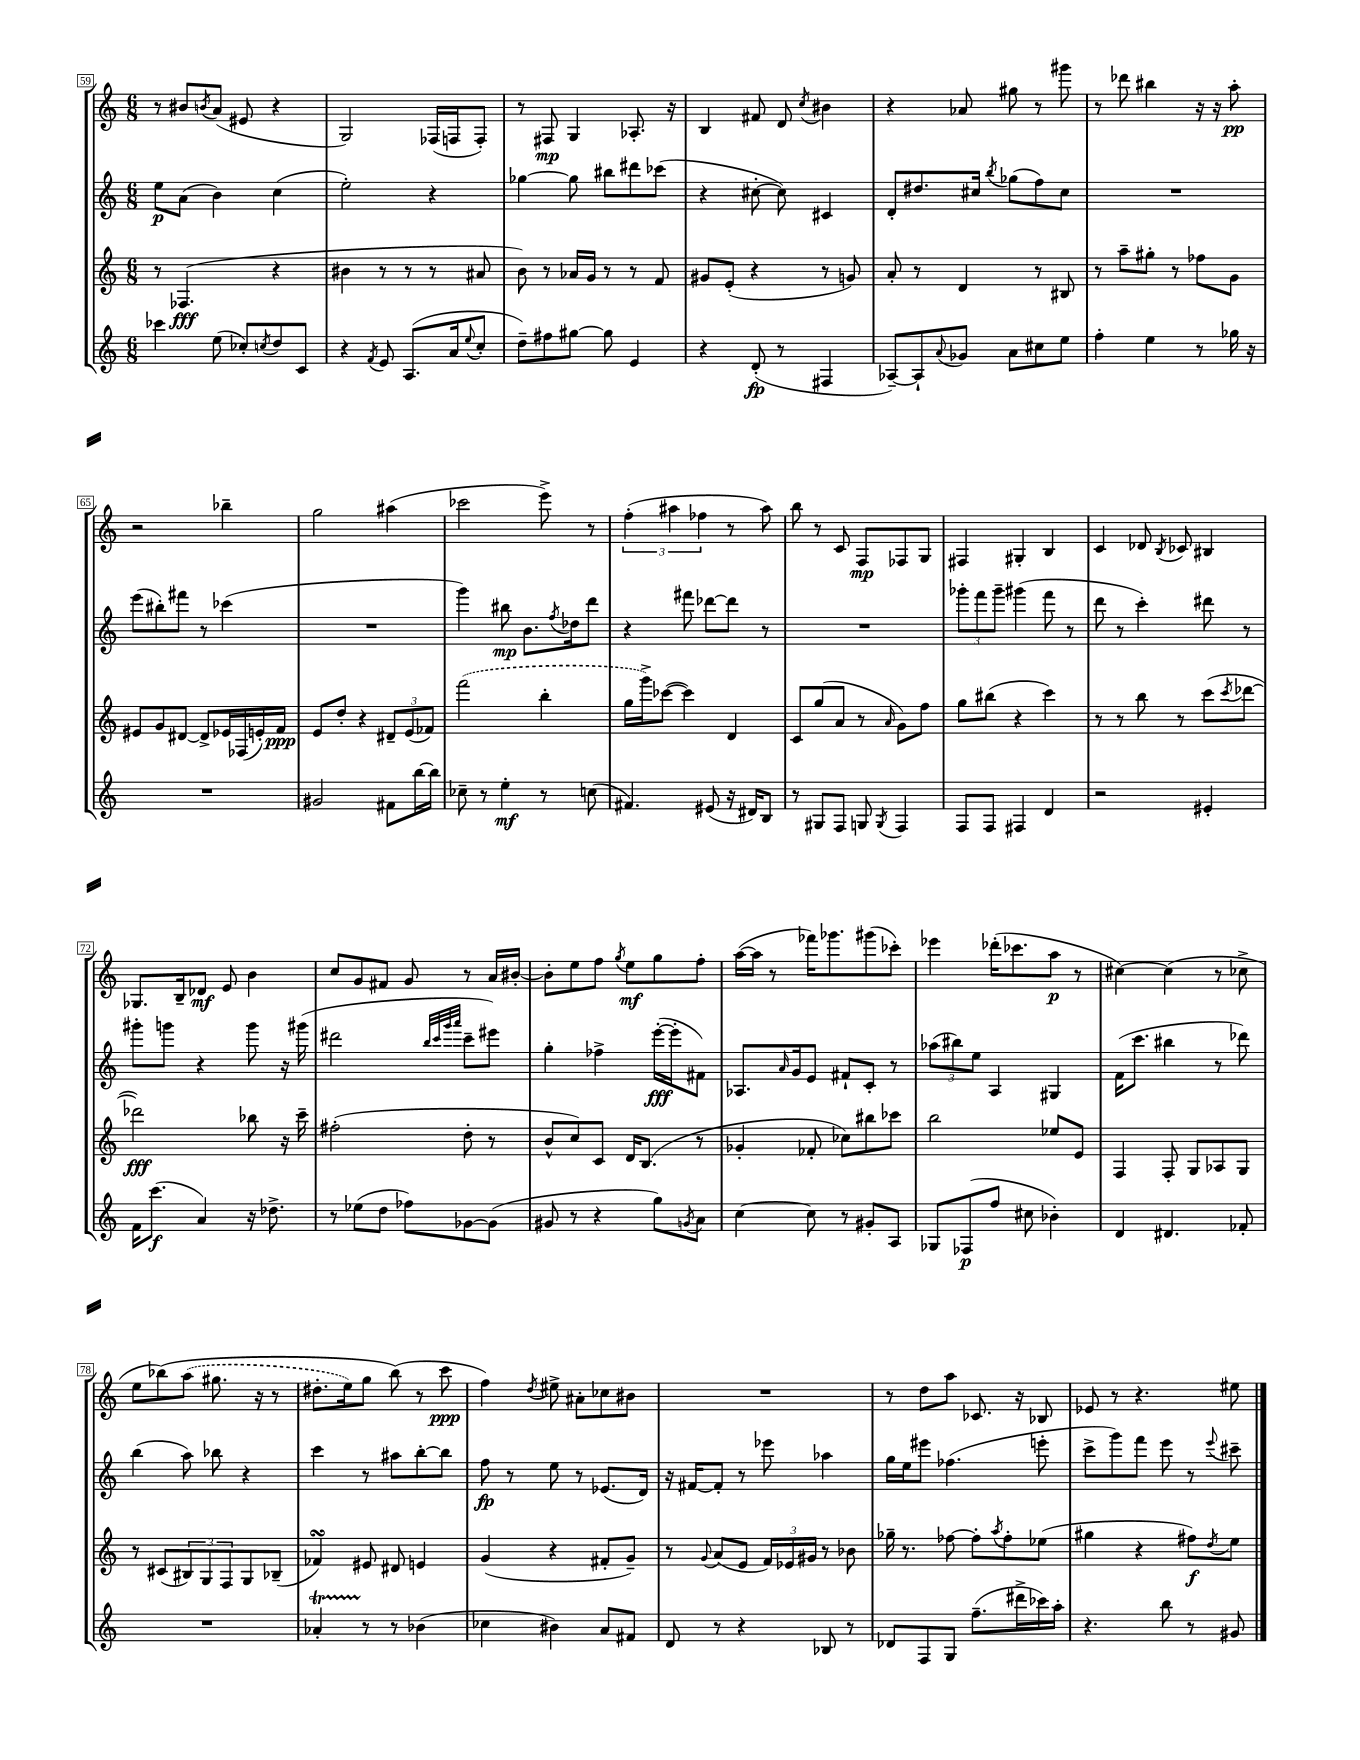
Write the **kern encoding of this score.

**kern	**dynam	**kern	**dynam	**kern	**dynam	**kern	**dynam
*part4	*part4	*part3	*part3	*part2	*part2	*part1	*part1
*staff4	*staff4	*staff3	*staff3	*staff2	*staff2	*staff1	*staff1
*clefG2	*	*clefG2	*	*clefG2	*	*clefG2	*
*k[]	*	*k[]	*	*k[]	*	*k[]	*
*M6/8	*	*M6/8	*	*M6/8	*	*M6/8	*
=59	=59	=59	=59	=59	=59	=59	=59
4ccc-X\	.	8r	.	8ee\L	p	8r	.
.	.	(4.F-X/	fff	(8a\J	.	8b#X/L	.
.	.	.	.	.	.	8qbn/	.
(8ee\	.	.	.	4b\)	.	(8a/J	.
8cc-X'/L)	.	.	.	.	.	8e#X/	.
8qccn/	.	.	.	.	.	.	.
8dd/	.	4r	.	(4cc\	.	4r	.
8c/J	.	.	.	.	.	.	.
=60	=60	=60	=60	=60	=60	=60	=60
4r	.	4b#X\	.	2ee'\)	.	2G/)	.
8qf/	.	.	.	.	.	.	.
8e/	.	8r	.	.	.	.	.
(8.A/L	.	8r	.	.	.	.	.
.	.	8r	.	4r	.	(16F-X/LL	.
16a/k	.	.	.	.	.	16Fn/J	.
8qqee/	.	.	.	.	.	.	.
8cc'/J	.	8a#X/	.	.	.	8F'/J)	.
=61	=61	=61	=61	=61	=61	=61	=61
8dd~\L)	.	8b\)	.	[4gg-X\	.	8r	.
8ff#X\	.	8r	.	.	.	8F#X/	mp
[8gg#X\J	.	16a-X/LL	.	8gg-\]	.	4G/	.
.	.	16g/JJ	.	.	.	.	.
8gg#\]	.	8r	.	8bb#X\L	.	.	.
4e/	.	8r	.	8ddd#X\	.	8.A-X'/	.
.	.	8f/	.	(8ccc-X\J	.	.	.
.	.	.	.	.	.	16r	.
=62	=62	=62	=62	=62	=62	=62	=62
4r	.	8g#X/L	.	4r	.	4B/	.
.	.	(8e'/J	.	.	.	.	.
(8d'/	fp	4r	.	[8cc#X'\	.	8f#X/	.
8r	.	.	.	8cc#\])	.	8d/	.
.	.	.	.	.	.	8qcc/	.
4F#X/	.	8r	.	4c#X/	.	4b#X\	.
.	.	8gn/)	.	.	.	.	.
=63	=63	=63	=63	=63	=63	=63	=63
[8A-X~/L)	.	8a'/	.	8d'/L	.	4r	.
8A-`/]	.	8r	.	8.dd#X/	.	.	.
8qqa/	.	.	.	.	.	.	.
8g-X/J	.	4d/	.	.	.	8a-X/	.
.	.	.	.	16cc#X/Jk	.	.	.
.	.	.	.	8qbb/	.	.	.
8a\L	.	.	.	(8gg-X\L	.	8gg#X\	.
8cc#X\	.	8r	.	8ff\)	.	8r	.
8ee\J	.	8B#X/	.	8cc#\J	.	8ggg#X\	.
=64	=64	=64	=64	=64	=64	=64	=64
4ff'\	.	8r	.	2.r	.	8r	.
.	.	8aa~\L	.	.	.	8ddd-X\	.
4ee\	.	8gg#X'\J	.	.	.	4bb#X\	.
.	.	8r	.	.	.	.	.
8r	.	8ff-X\L	.	.	.	16r	.
.	.	.	.	.	.	16r	.
16gg-X\	.	8g\J	.	.	.	8aa'\	pp
16r	.	.	.	.	.	.	.
!!LO:LB:g=z
=65	=65	=65	=65	=65	=65	=65	=65
2.r	.	8e#X/L	.	(8eee\L	.	2r	.
.	.	8g/	.	8bb#X'\)	.	.	.
.	.	[8d#X/J	.	8fff#X\J	.	.	.
.	.	8d#^/L]	.	8r	.	.	.
.	.	16e-X/L	.	(4ccc-X\	.	4bb-X~\	.
.	.	(16F-X/	.	.	.	.	.
.	.	16en'/)	.	.	.	.	.
.	.	16f/JJ	ppp	.	.	.	.
=66	=66	=66	=66	=66	=66	=66	=66
2g#X/	.	8e/L	.	2.r	.	2gg\	.
.	.	8dd'/J	.	.	.	.	.
.	.	4r	.	.	.	.	.
8f#X\L	.	12d#X~/L	.	.	.	(4aa#X\	.
.	.	(12e/	.	.	.	.	.
[16bb\L	.	.	.	.	.	.	.
.	.	12f-X/J)	.	.	.	.	.
16bb\JJ]	.	.	.	.	.	.	.
=67	=67	=67	=67	=67	=67	=67	=67
8cc-X~\	.	(2fff\	.	4ggg\)	.	2ccc-X\	.
8r	.	.	.	.	.	.	.
4ee'\	mf	.	.	8bb#X\	mp	.	.
.	.	.	.	8.b\L	.	.	.
8r	.	4bb'\	.	.	.	8eee^\)	.
.	.	.	.	8qff/	.	.	.
.	.	.	.	16dd-X\k	.	.	.
(8ccn\	.	.	.	8ddd\J	.	8r	.
=68	=68	=68	=68	=68	=68	=68	=68
4.f#X/)	.	16gg\LL	.	4r	.	(6ff'\	.
.	.	16ggg^\J)	.	.	.	.	.
.	.	([8ccc-X\J	.	.	.	.	.
.	.	.	.	.	.	6aa#X\	.
.	.	4ccc-\])	.	8fff#X\	.	.	.
.	.	.	.	.	.	6ff-X\	.
(8e#X/	.	.	.	[8ddd-X\L	.	.	.
16r	.	4d/	.	8ddd-\J]	.	8r	.
16d#X/KL)	.	.	.	.	.	.	.
8B/J	.	.	.	8r	.	8aa#\)	.
=69	=69	=69	=69	=69	=69	=69	=69
8r	.	8c/L	.	2.r	.	8bb\	.
8G#X/L	.	(8gg/	.	.	.	8r	.
8F/J	.	8a/J	.	.	.	8c/	.
8Gn/	.	8r	.	.	.	8F/L	mp
8qG/	.	16qqa/	.	.	.	.	.
4F/	.	8g\L)	.	.	.	8F-X/	.
.	.	8ff\J	.	.	.	8G/J	.
=70	=70	=70	=70	=70	=70	=70	=70
8F/L	.	8gg\L	.	12ggg-X'\L	.	4F#X/	.
.	.	.	.	12fff\	.	.	.
8F/J	.	(8bb#X\J	.	.	.	.	.
.	.	.	.	12ggg-~\J	.	.	.
4F#X/	.	4r	.	(4ggg#X\	.	4G#X'/	.
4d/	.	4ccc\)	.	8fff\	.	4B/	.
.	.	.	.	8r	.	.	.
=71	=71	=71	=71	=71	=71	=71	=71
2r	.	8r	.	8ddd\	.	4c/	.
.	.	8r	.	8r	.	.	.
.	.	8bb\	.	4ccc'\)	.	8d-X/	.
.	.	.	.	.	.	8qB/	.
.	.	8r	.	.	.	8c-X/	.
4e#X'/	.	(8ccc\L	.	8ddd#X\	.	4B#X/	.
.	.	8qccc/	.	.	.	.	.
.	.	[8ddd-X\J	.	8r	.	.	.
!!LO:LB:g=z
=72	=72	=72	=72	=72	=72	=72	=72
16f\KL	.	2ddd-X\])	fff	8ggg#X'\L	.	8.G-X/L	.
(8.ccc\J	f	.	.	.	.	.	.
.	.	.	.	8gggn\J	.	.	.
.	.	.	.	.	.	16B~/k	.
4a/)	.	.	.	4r	.	8d-X/J	mf
.	.	.	.	.	.	8e/	.
16r	.	8bb-X\	.	8ggg\	.	4b\	.
8.dd-X^\	.	.	.	.	.	.	.
.	.	16r	.	16r	.	.	.
.	.	16ccc~\	.	(16ggg#X\	.	.	.
=73	=73	=73	=73	=73	=73	=73	=73
8r	.	(2ff#X'\	.	2ddd#X\	.	8cc/L	.
(8ee-X\L	.	.	.	.	.	8g/	.
8dd\J	.	.	.	.	.	8f#X/J	.
8ff-X\L)	.	.	.	.	.	8g/	.
.	.	.	.	32qqbb/LLL	.	.	.
.	.	.	.	32qqccc/	.	.	.
.	.	.	.	32qqggg/	.	.	.
.	.	.	.	32qqaaa/JJJ	.	.	.
[8g-X\	.	8dd'\	.	8ccc~\L	.	8r	.
(8g-\J]	.	8r	.	8eee#X\J)	.	16a/LL	.
.	.	.	.	.	.	[16b#X'/JJ	.
=74	=74	=74	=74	=74	=74	=74	=74
8g#X/	.	8b^^/L	.	4gg'\	.	8b#'\L]	.
8r	.	8cc/)	.	.	.	8ee\	.
4r	.	8c/J	.	4ff-X^\	.	8ff\J	.
.	.	.	.	.	.	8qgg/	.
.	.	16d/KL	.	.	.	8ee\L	mf
.	.	(8.B/J	.	.	.	.	.
8gg\L)	.	.	.	([16eee'\LL	fff	8gg\	.
.	.	.	.	16eee'\J]	.	.	.
8qgn/	.	.	.	.	.	.	.
8a\J	.	8r	.	8f#X\J)	.	8ff'\J	.
=75	=75	=75	=75	=75	=75	=75	=75
[4cc\	.	4g-X'/	.	8.A-X/L	.	([16aa\LL	.
.	.	.	.	.	.	16aa\JJ]	.
.	.	.	.	.	.	8r	.
.	.	.	.	16qqa/	.	.	.
.	.	.	.	16g/k	.	.	.
8cc\]	.	8f-X'/	.	8e/J	.	16fff-X\KL)	.
.	.	.	.	.	.	8.ggg-X\	.
8r	.	8cc-X\L)	.	8f#X`/L	.	.	.
8g#X'/L	.	8bb#X\	.	8c'/J	.	(8ggg#X\	.
8A/J	.	8ccc-X\J	.	8r	.	8ccc-X'\J)	.
=76	=76	=76	=76	=76	=76	=76	=76
8G-X/L	.	2bb\	.	(12aa-X\L	.	4eee-X\	.
.	.	.	.	12bb#X\)	.	.	.
(8F-X/	p	.	.	.	.	.	.
.	.	.	.	12ee\J	.	.	.
8ff/J	.	.	.	4A/	.	(16ddd-X'\KL	.
.	.	.	.	.	.	8.ccc-X\	.
8cc#X\	.	.	.	.	.	.	.
4b-X'\)	.	8ee-X/L	.	4G#X/	.	8aa\J	p
.	.	8e/J	.	.	.	8r	.
=77	=77	=77	=77	=77	=77	=77	=77
4d/	.	4F/	.	(16f\KL	.	[4cc#X\)	.
.	.	.	.	8.ccc\J	.	.	.
4.d#X/	.	8F'/	.	4bb#X\	.	(4cc#\]	.
.	.	8G/L	.	.	.	.	.
.	.	8A-X/	.	8r	.	8r	.
8f-X'/	.	8G/J	.	8ddd-X\)	.	8cc-X^\	.
!!LO:LB:g=z
=78	=78	=78	=78	=78	=78	=78	=78
2.r	.	8r	.	(4bb\	.	8ee\L	.
.	.	(8c#X/L	.	.	.	(8bb-X\)	.
.	.	12B#X/)	.	8aa\)	.	(8aa\J	.
.	.	12G/	.	.	.	.	.
.	.	.	.	8bb-X\	.	8.gg#X\	.
.	.	12F/	.	.	.	.	.
.	.	8G/	.	4r	.	.	.
.	.	.	.	.	.	16r	.
.	.	(8B-X~/J	.	.	.	8r	.
=79	=79	=79	=79	=79	=79	=79	=79
4a-XT'/	.	4f-XsSSs/)	.	4ccc\	.	8.dd#X'\L	.
.	.	.	.	.	.	16ee\k)	.
8r	.	8e#X/	.	8r	.	8gg\J	.
8r	.	8d#X/	.	8aa#X\L	.	(8bb\)	.
(4b-X\	.	4en/	.	[8bb'\	.	8r	.
.	.	.	.	8bb\J]	.	8ccc\	ppp
=80	=80	=80	=80	=80	=80	=80	=80
4cc-X\	.	(4g/	.	8ff\	fp	4ff\)	.
.	.	.	.	8r	.	.	.
.	.	.	.	.	.	8qdd/	.
4b#X\)	.	4r	.	8ee\	.	8ee#X^\	.
.	.	.	.	8r	.	8a#X'\L	.
8a/L	.	8f#X'/L	.	(8.e-X/L	.	8cc-X\	.
8f#X/J	.	8g~/J)	.	.	.	8b#X\J	.
.	.	.	.	16d/Jk)	.	.	.
=81	=81	=81	=81	=81	=81	=81	=81
8d/	.	8r	.	16r	.	2.r	.
.	.	.	.	[16f#X/KL	.	.	.
.	.	8qqg/	.	.	.	.	.
8r	.	(8a/L	.	8f#'/J]	.	.	.
4r	.	8e/J	.	8r	.	.	.
.	.	24f/LL)	.	8eee-X\	.	.	.
.	.	24e-X/	.	.	.	.	.
.	.	24g#X/JJ	.	.	.	.	.
8B-X/	.	8r	.	4aa-X\	.	.	.
8r	.	8b-X\	.	.	.	.	.
=82	=82	=82	=82	=82	=82	=82	=82
8d-X/L	.	16gg-X~\	.	16gg\LL	.	8r	.
.	.	8.r	.	16ee\J	.	.	.
8F/	.	.	.	8eee#X\J	.	8dd\L	.
8G/J	.	[8ff-X\	.	(4.ff-X\	.	8aa\J	.
(8.ff~\L	.	8ff-'\L]	.	.	.	8.c-X/	.
.	.	8qaa/	.	.	.	.	.
.	.	8ff-'\	.	.	.	.	.
16ddd#X^\L	.	.	.	.	.	16r	.
16ccc-X\)	.	(8ee-X\J	.	8eeen'\	.	8B-X/	.
16aa'\JJ	.	.	.	.	.	.	.
=83	=83	=83	=83	=83	=83	=83	=83
4.r	.	4gg#X\	.	8ccc^\L	.	8e-X/	.
.	.	.	.	8ggg\)	.	8r	.
.	.	4r	.	8fff\J	.	4.r	.
8bb\	.	.	.	8eee\	.	.	.
8r	.	8ff#X\L)	f	8r	.	.	.
.	.	8qdd/	.	8qqeee/	.	.	.
8g#X/	.	8ee\J	.	8ccc#X~\	.	8ee#X\	.
==	==	==	==	==	==	==	==
*-	*-	*-	*-	*-	*-	*-	*-
